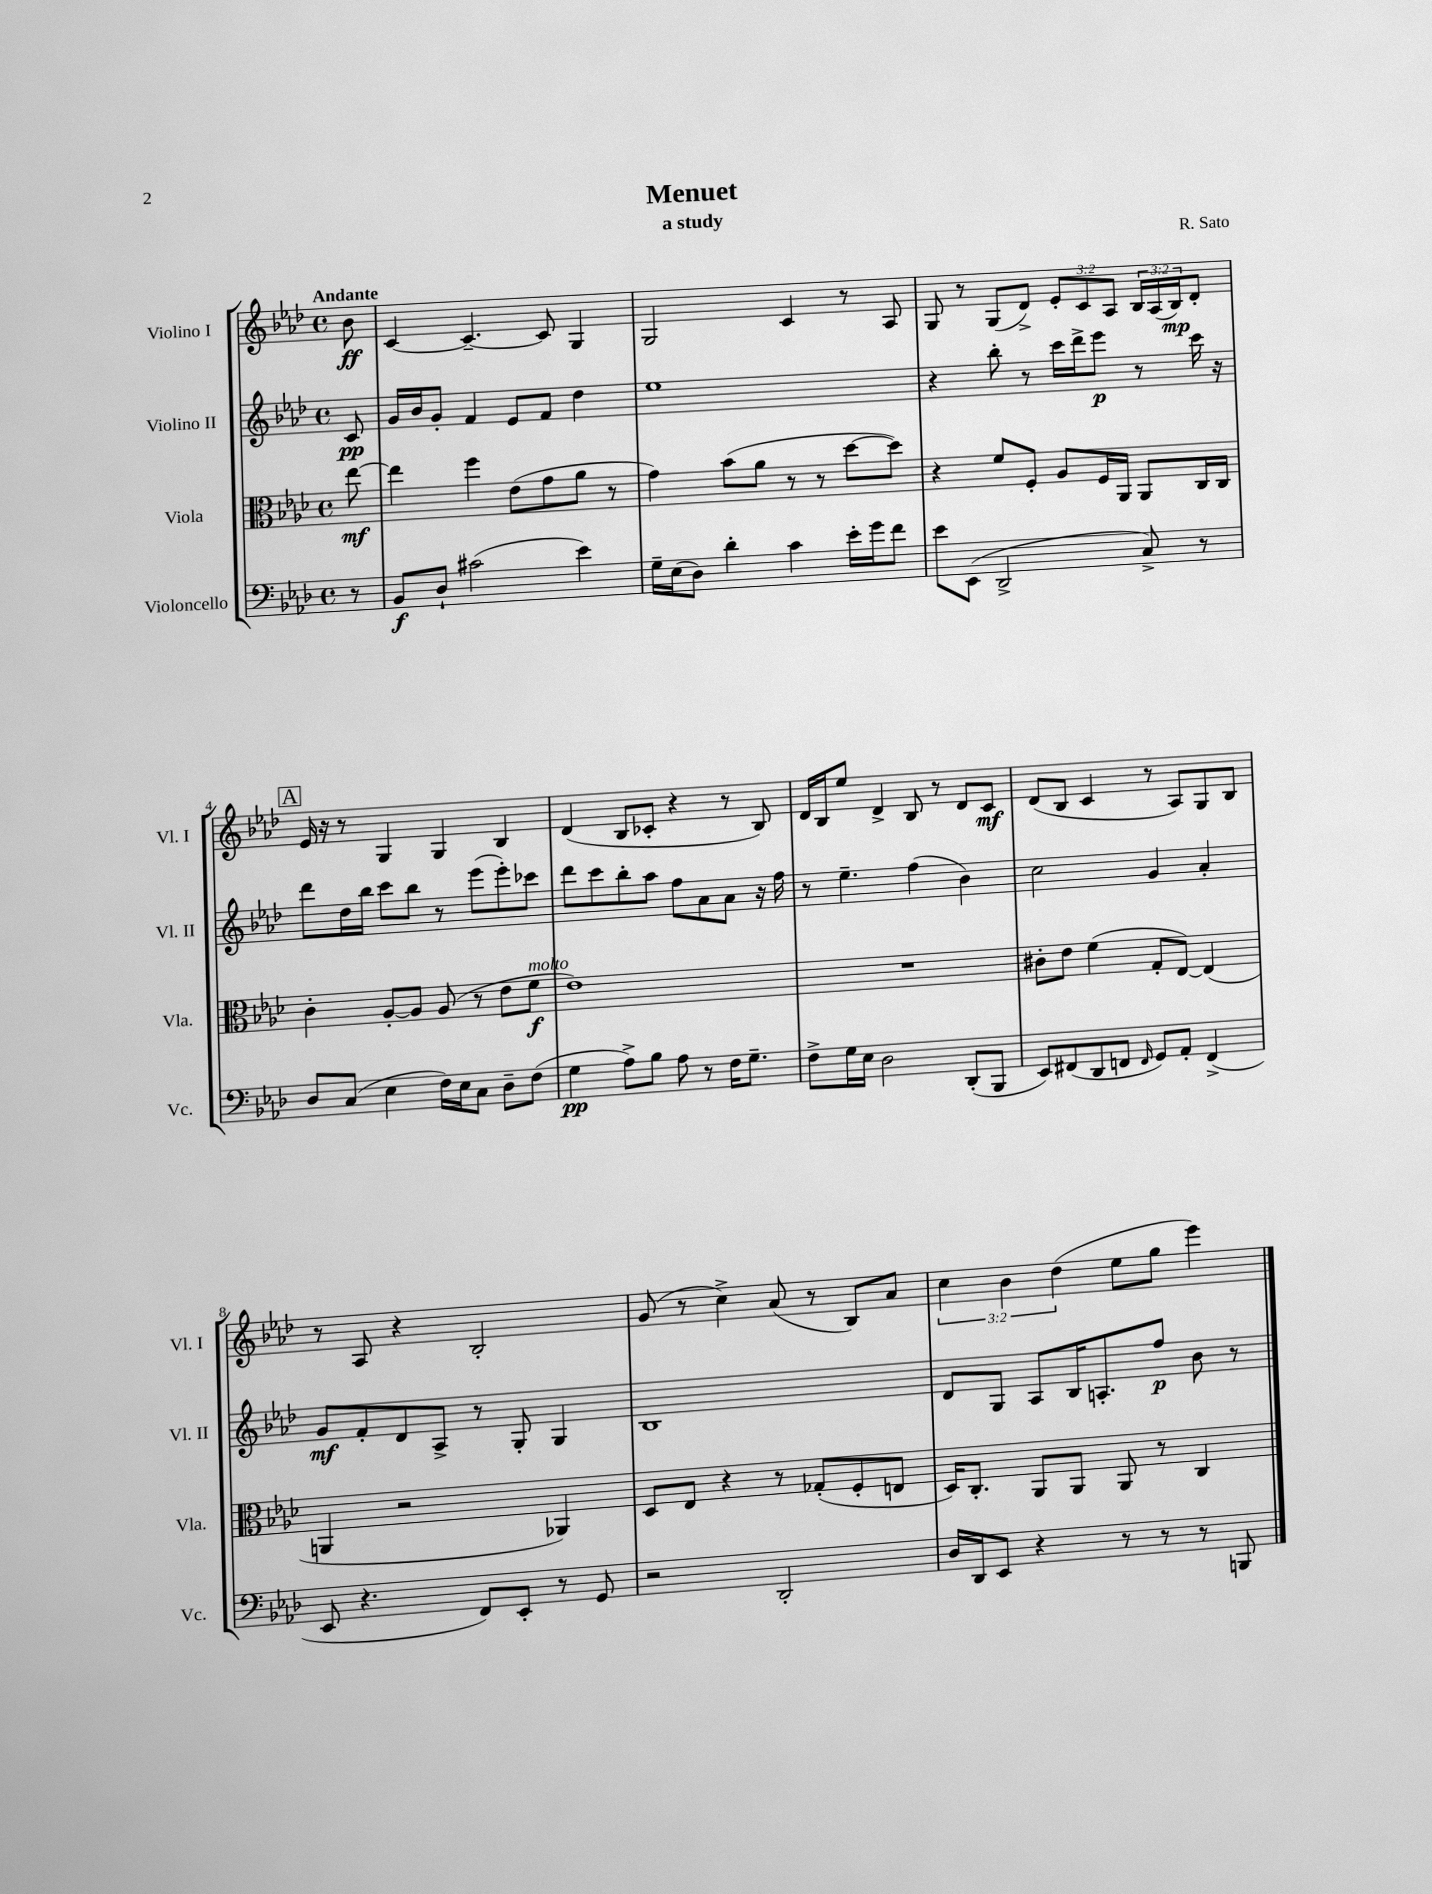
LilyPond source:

\header { title = "Menuet" composer = "R. Sato" subtitle = "a study" }
<<
\new StaffGroup <<
\new Staff = "s0" \with { instrumentName = "Violino I" shortInstrumentName = "Vl. I" } {
    \clef treble \key aes \major \defaultTimeSignature \time 4/4 \override Staff.TupletNumber.text = #tuplet-number::calc-fraction-text \partial 8 \tempo "Andante"
    bes'8\ff |
    c'4~ c'4.~-- c'8 g4 |
    g2 c'4 r8 aes8 |
    g8 r8 g8( des'8->) \tuplet 3/2 { ees'8-. c'8 aes8 } \tuplet 3/2 { bes16 aes16( bes16\mp) } des'8-. |
    \mark \markup { \box "A" } ees'16 r16 r8 g4 g4 bes4 |
    des'4( bes8 ces'8-. r4 r8 bes8) |
    des'16 bes16 ees''8 des'4-> bes8 r8 des'8 c'8\mf |
    des'8( bes8 c'4 r8 aes8) g8 bes8 |
    r8 aes8 r4 bes2-. |
    g'8( r8 c''4->) aes'8( r8 bes8) aes'8 |
    \tuplet 3/2 { c''4 bes'4 des''4( } ees''8 g''8 ees'''4) \bar "|." |
}
\new Staff = "s1" \with { instrumentName = "Violino II" shortInstrumentName = "Vl. II" } {
    \clef treble \key aes \major \defaultTimeSignature \time 4/4 \partial 8
    c'8\pp |
    g'16 bes'16 g'8-. f'4 ees'8 f'8 des''4 |
    ees''1 |
    r4 bes''8-. r8 c'''16 des'''16-> ees'''8\p r8 c'''16 r16 |
    \mark \markup { \box "A" } des'''8 des''16 bes''16 c'''8 bes''8 r8 ees'''8( ees'''8-.) ces'''8 |
    des'''8 c'''8 bes''8-. aes''8 f''8 aes'8 aes'8 r16 f''16 |
    r8 ees''4.-- f''4( bes'4) |
    c''2 g'4 aes'4-. |
    g'8\mf f'8-. des'8 aes8-> r8 g8-. g4 |
    bes1 |
    des'8 g8 aes8 bes16 a8.-. f''8\p bes'8 r8 \bar "|." |
}
\new Staff = "s2" \with { instrumentName = "Viola" shortInstrumentName = "Vla." } {
    \clef alto \key aes \major \defaultTimeSignature \time 4/4 \partial 8
    ees''8~\mf |
    ees''4 f''4 ees'8( g'8 aes'8 r8 |
    g'4) bes'8( aes'8 r8 r8 des''8~ des''8) |
    r4 f'8 f8-. aes8 f16 aes,16 aes,8 c16 c16 |
    \mark \markup { \box "A" } c'4-. aes8~-. aes8 aes8( r8 ees'8 f'8\f^\markup { \italic "molto" } |
    ees'1) |
    R1 |
    cis'8-. ees'8 f'4( g8-. ees8~) ees4( |
    a,4 r2 aes,4) |
    des8 ees8 r4 r8 ges8-.( f8-. e8 |
    des16) c8.-. aes,8 aes,8 aes,8 r8 c4 \bar "|." |
}
\new Staff = "s3" \with { instrumentName = "Violoncello" shortInstrumentName = "Vc." } {
    \clef bass \key aes \major \defaultTimeSignature \time 4/4 \partial 8
    r8 |
    bes,8\f des8-! cis'2( ees'4) |
    g16-- ees16( des8) des'4-. c'4 ees'16-. g'16 f'8 |
    ees'8 ees,8( des,2-> c8->) r8 |
    \mark \markup { \box "A" } des8 c8( ees4 f16) ees16 c8 des8-- f8( |
    g4\pp aes8->) bes8 aes8 r8 f16 g8.-- |
    f8-> g16 ees16 des2 des,8-.( bes,,8 |
    ees,8) fis,8( des,8 f,8 \grace { f,16 } g,8) aes,8-. f,4->( |
    ees,8 r4. f,8) ees,8-. r8 g,8 |
    r2 des,2-. |
    des16 des,16 ees,8 r4 r8 r8 r8 b,,8 \bar "|." |
}
>>
>>
